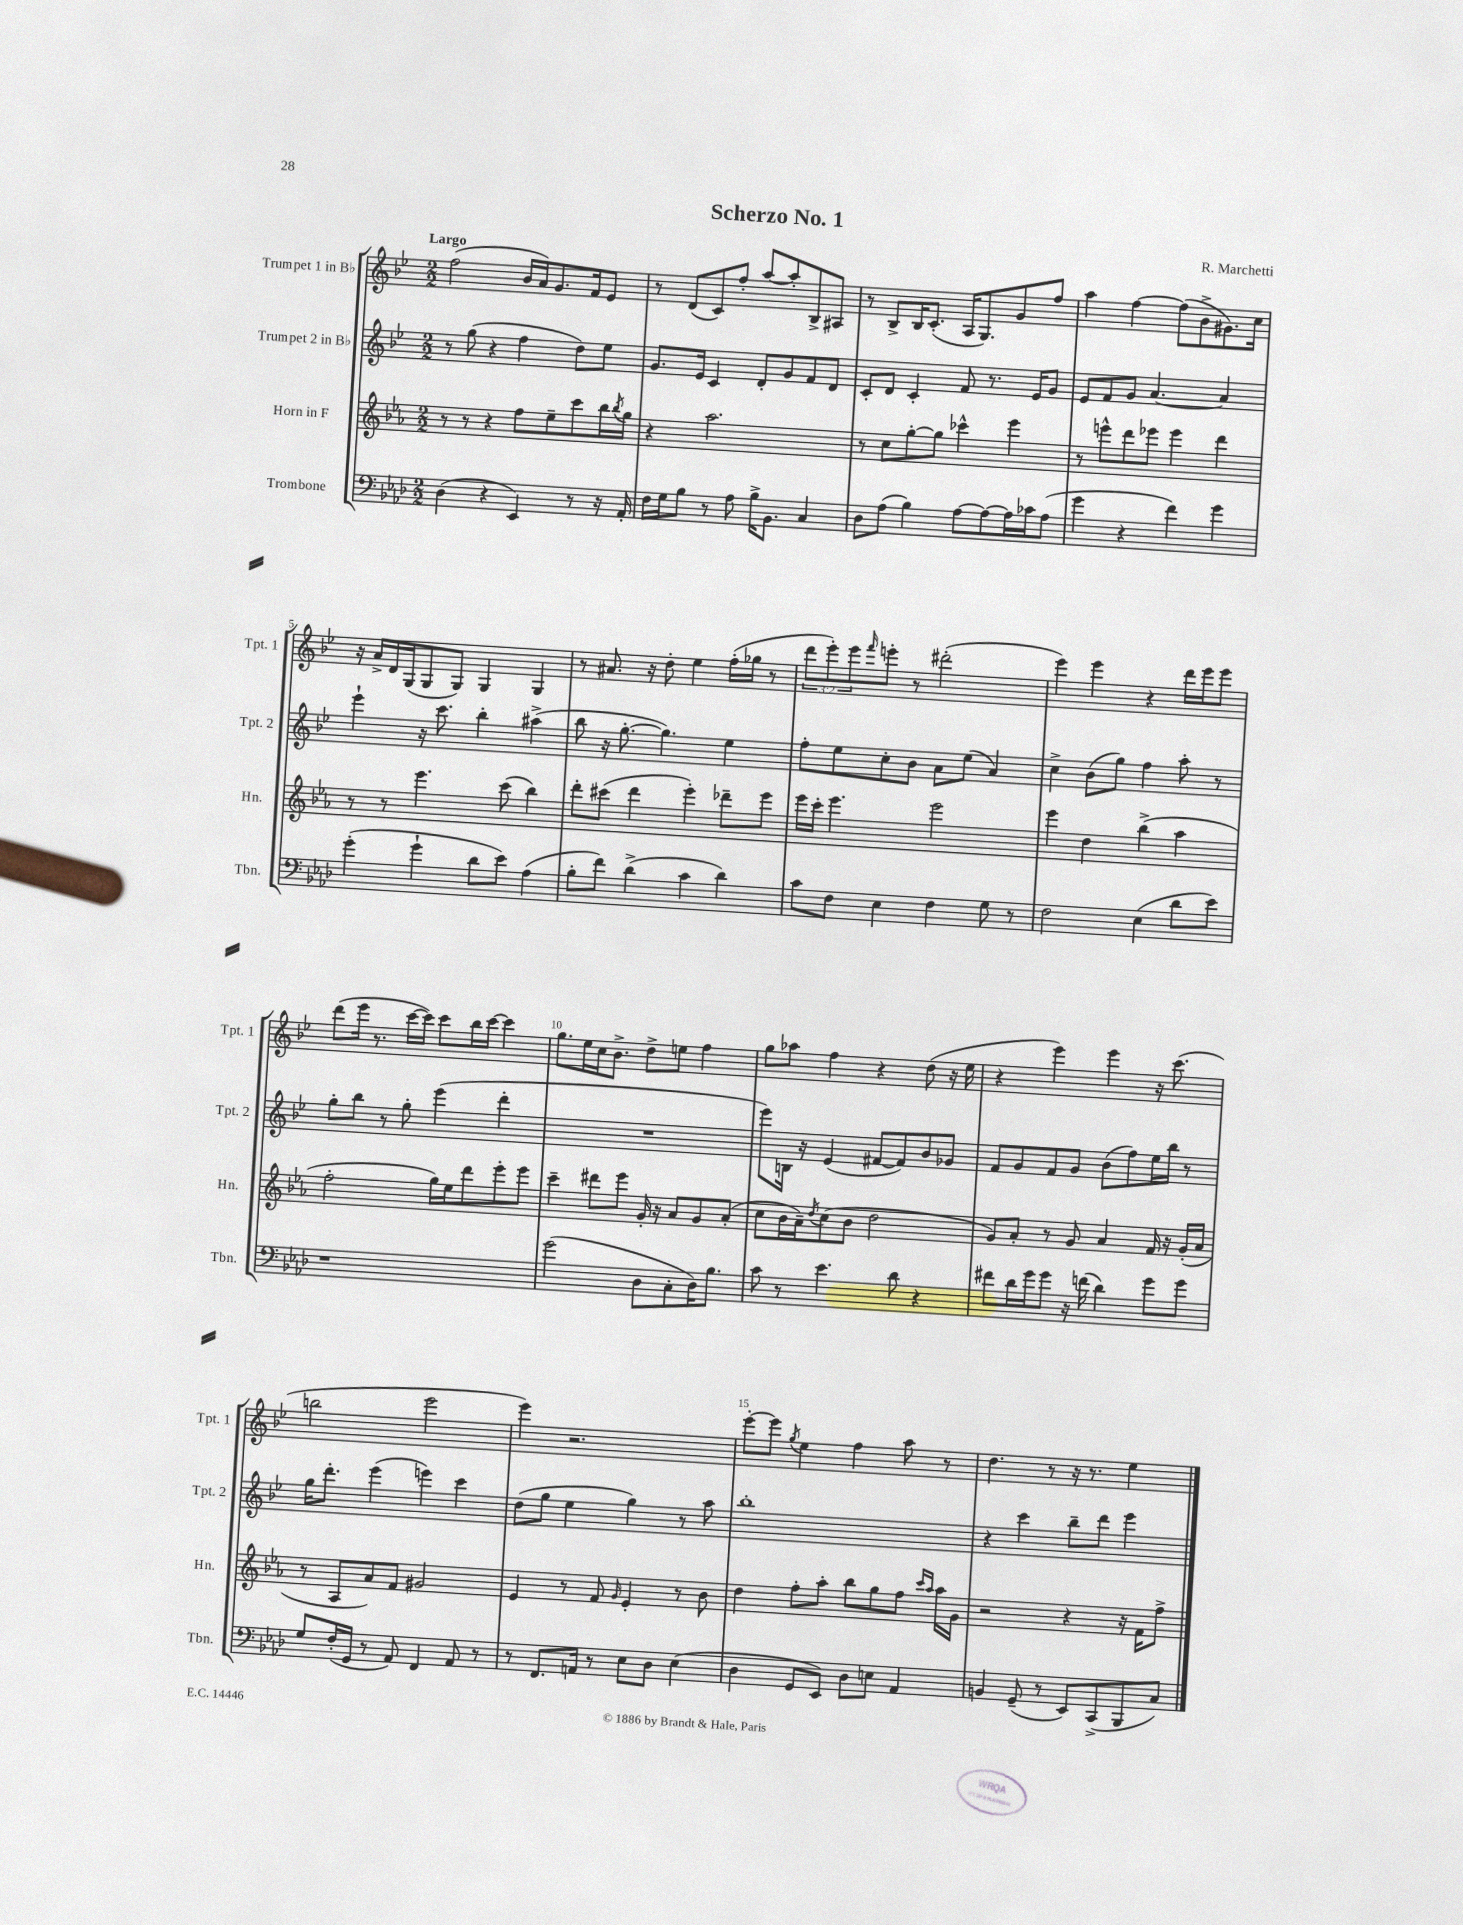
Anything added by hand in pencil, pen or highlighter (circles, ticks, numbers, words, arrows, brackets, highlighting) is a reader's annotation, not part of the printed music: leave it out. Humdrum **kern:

**kern	**kern	**kern	**kern
*part4	*part3	*part2	*part1
*staff4	*staff3	*staff2	*staff1
*I"Trombone	*I"Horn in F	*I"Trumpet 2 in B♭	*I"Trumpet 1 in B♭
*I'Tbn.	*I'Hn.	*I'Tpt. 2	*I'Tpt. 1
*clefF4	*clefG2	*clefG2	*clefG2
*k[b-e-a-d-]	*k[b-e-a-]	*k[b-e-]	*k[b-e-]
*M2/2	*M2/2	*M2/2	*M2/2
=1	=1	=1	=1
!	!	!	!LO:TX:a:B:t=Largo
(4D-\	8r	8r	(2ff\
.	8r	(8gg\	.
4r	4r	4r	.
4EE-/)	8ff\L	4ff\	16b-/LL
.	.	.	16a/J)
.	8ee-~\	.	8.g/
8r	8ccc\	8dd\L)	.
.	.	.	16f/k
16r	16bb-\L	8ee-\J	8e-/J
.	8qbb-/	.	.
16AA-'/	16gg\JJ	.	.
=2	=2	=2	=2
16F\LL	4r	8.g/L	8r
16G\J	.	.	.
8B-\J	.	.	(8d/L
.	.	16e-/Jk	.
8r	2.aa-\	4c/	8c/)
8A-\	.	.	8ff'/J
16B-^\KL	.	8d'/L	[8aa/L
8.BB-\J	.	.	.
.	.	8g/	8aa'/]
4C/	.	8f/	8B-^/
.	.	8d/J	8A#X/J
=3	=3	=3	=3
8D-\L	8r	8c'/L	8r
(8A-\J	8cc\L	8d/J	8B-^/L
4B-\)	[8gg'\	4c'/	16B-/K
.	.	.	(8.c'/J
.	8gg\J]	.	.
[8A-\L	4ccc-X^^\	8f/	16A/KL
.	.	.	8.G/)
8A-\_	.	8.r	.
16A-\L]	4eee-\	.	8g/
16c-X\J	.	16e-/KL	.
(8A-\J	.	8g/J	8ff/J
=4	=4	=4	=4
4g\	8r	8e-/L	4aa\
.	8eeen^^\L	8f/	.
4r	8ddd\	8g/J	[4ff\
.	8eee-X\J	[4.a/	.
4f\)	4eee-\	.	(8ff\L]
.	.	.	8b-^\
4g\	4ddd\	4a/]	8.g#X\)
.	.	.	16cc\Jk
!!LO:LB:g=z
=5	=5	=5	=5
(4g'\	8r	4eee-`\	16r
.	.	.	16a^/LL
.	8r	.	16d/
.	.	.	(16G/J
4g`\	4.eee-\	16r	8G/
.	.	8.ccc\	.
.	.	.	8G/J)
8d-\L	.	4bb-'\	4G/
8e-\J)	(8ccc\	.	.
(4A-\	4bb-\)	(4aa#X^\	4G/
=6	=6	=6	=6
8B-'\L	8ddd'\L	8bb-\	8r
8f\J)	(8ccc#X\J	16r	8.a#X/
.	.	[8.gg'\	.
(4d-^\	4ddd\	.	.
.	.	.	16r
.	.	4.gg\])	8dd'\
4c\	4eee-'\)	.	4ee-\
4d-\)	8ddd-X~\L	4ee-\	(16ff'\LL
.	.	.	16gg-X\JJ
.	8eee-\J	.	8r
=7	=7	=7	=7
8c\L	16eee-\LL	8ff'\L	12ddd\L
.	16ccc'\JJ	.	.
.	.	.	12eee-'\)
8F\J	4.eee-\	8ee-\	.
.	.	.	12eee-\
.	.	.	16qqfff/
4E-\	.	8cc'\	8eeen'\J
.	.	8b-\J	8r
4F\	2eee-\	8a\L	(2ddd#X'\
.	.	(8ee-\J	.
8G\	.	4a/)	.
8r	.	.	.
=8	=8	=8	=8
2F\	4eee-\	4cc^\	4eee-\)
.	4dd\	(8b-\L	4eee-\
.	.	8gg\J)	.
(4E-\	(4bb-^\	4ff\	4r
8d-\L	4aa-\	8aa'\	16ddd\LL
.	.	.	16eee-\J
8e-\J)	.	8r	8eee-\J
!!LO:LB:g=z
=9	=9	=9	=9
1r	2ff'\	8gg'\L	(8ddd\L
.	.	8bb-\J	16eee-\Jk
.	.	.	8.r
.	.	8r	.
.	.	8gg'\	[16ccc\LL
.	.	.	16ccc\JJ])
.	16gg\LL)	(4eee-\	8ccc\L
.	16ee-\J	.	.
.	8ddd\	.	16bb-\L
.	.	.	[16ccc\JJ
.	8eee-'\	4ddd'\	4ccc\]
.	8eee-\J	.	.
=10	=10	=10	=10
(2g\	4ccc~\	1r	8.gg\L
.	.	.	16ee-\L
.	8ddd#X\L	.	16cc\J
.	.	.	8.b-^\J
.	8eee-\J	.	.
8D-\L	16g'/	.	8dd^\L
.	16r	.	.
8C'\	8a-/L	.	8een\J
16D-\K)	8g/	.	4ff\
8.B-\J	.	.	.
.	(8a-'/J	.	.
=11	=11	=11	=11
8c\	8cc\L	8eee-\L)	8gg\L
8r	16b-\L	16Bn\Jk	8aa-X\J
.	16a-~\J)	16r	.
.	8qdd/	.	.
4.e-\	(8cc\	(4e-/	4ff\
.	8b-\J	.	.
.	2dd\	[8f#X/L	4r
8d-\	.	8f#/])	.
4r	.	8b-/	(8dd\
.	.	8g-X/J	16r
.	.	.	16ee-\
=12	=12	=12	=12
8f#X\L	8g/L)	8f/L	4r
16d-\L	8a-'/J	8g/	.
16g\J	.	.	.
8g\J	8r	8f/	4eee-\)
16r	8g/	8g/J	.
(16fn\	.	.	.
4d-\)	4a-/	(8b-\L	4eee-\
.	.	8ff\)	.
8g\L	16f/	16ee-\L	16r
.	16r	16bb-\JJ	(8.ccc\
8g\J	(16g'/LL	8r	.
.	16a-/JJ	.	.
!!LO:LB:g=z
=13	=13	=13	=13
8G/L	8r	16gg\KL	2bbn\
.	.	8.ddd'\J	.
(16F'/L	8A-/L	.	.
16GG/JJ	.	.	.
8r	8a-/)	(4eee-\	.
8AA-/)	8f/J	.	.
4FF/	2g#X/	4eeen\)	2eee-\
8AA-/	.	4ccc\	.
8r	.	.	.
=14	=14	=14	=14
8r	4e-/	(8dd\L	4eee-\)
8.FF/L	.	8gg\J	.
.	8r	4ee-\	2.r
16AAn/Jk	.	.	.
8r	8f/	.	.
.	16qqg/	.	.
8E-\L	4e-'/	4gg\)	.
8D-\J	.	.	.
(4E-\	8r	8r	.
.	8b-\	8aa\	.
=15	=15	=15	=15
4D-\	4dd\	1bb-'	[8eee-'\L
.	.	.	8eee-\J]
.	.	.	8qgg/
8GG/L	8ff'\L	.	4ee-\
8EE-/J)	8aa-'\J	.	.
8D-\L	8bb-\L	.	4ff\
8En\J	8gg\	.	.
4AA-/	8ff\J	.	8aa\
.	16qqccc/LL	.	.
.	16qqaa-/JJ	.	.
.	16aa-\LL	.	8r
.	16g\JJ	.	.
=16	=16	=16	=16
4BBn/	2r	4r	4.dd\
(8GG~/	.	4ccc\	.
8r	.	.	8r
8EE-/L)	4r	8bb-~\L	16r
.	.	.	8.r
(8CC^/	.	8ddd\J	.
8BBB-/	16r	4eee-\	4ee-\
.	16f\KL	.	.
8C/J)	8ff^\J	.	.
==	==	==	==
*-	*-	*-	*-
